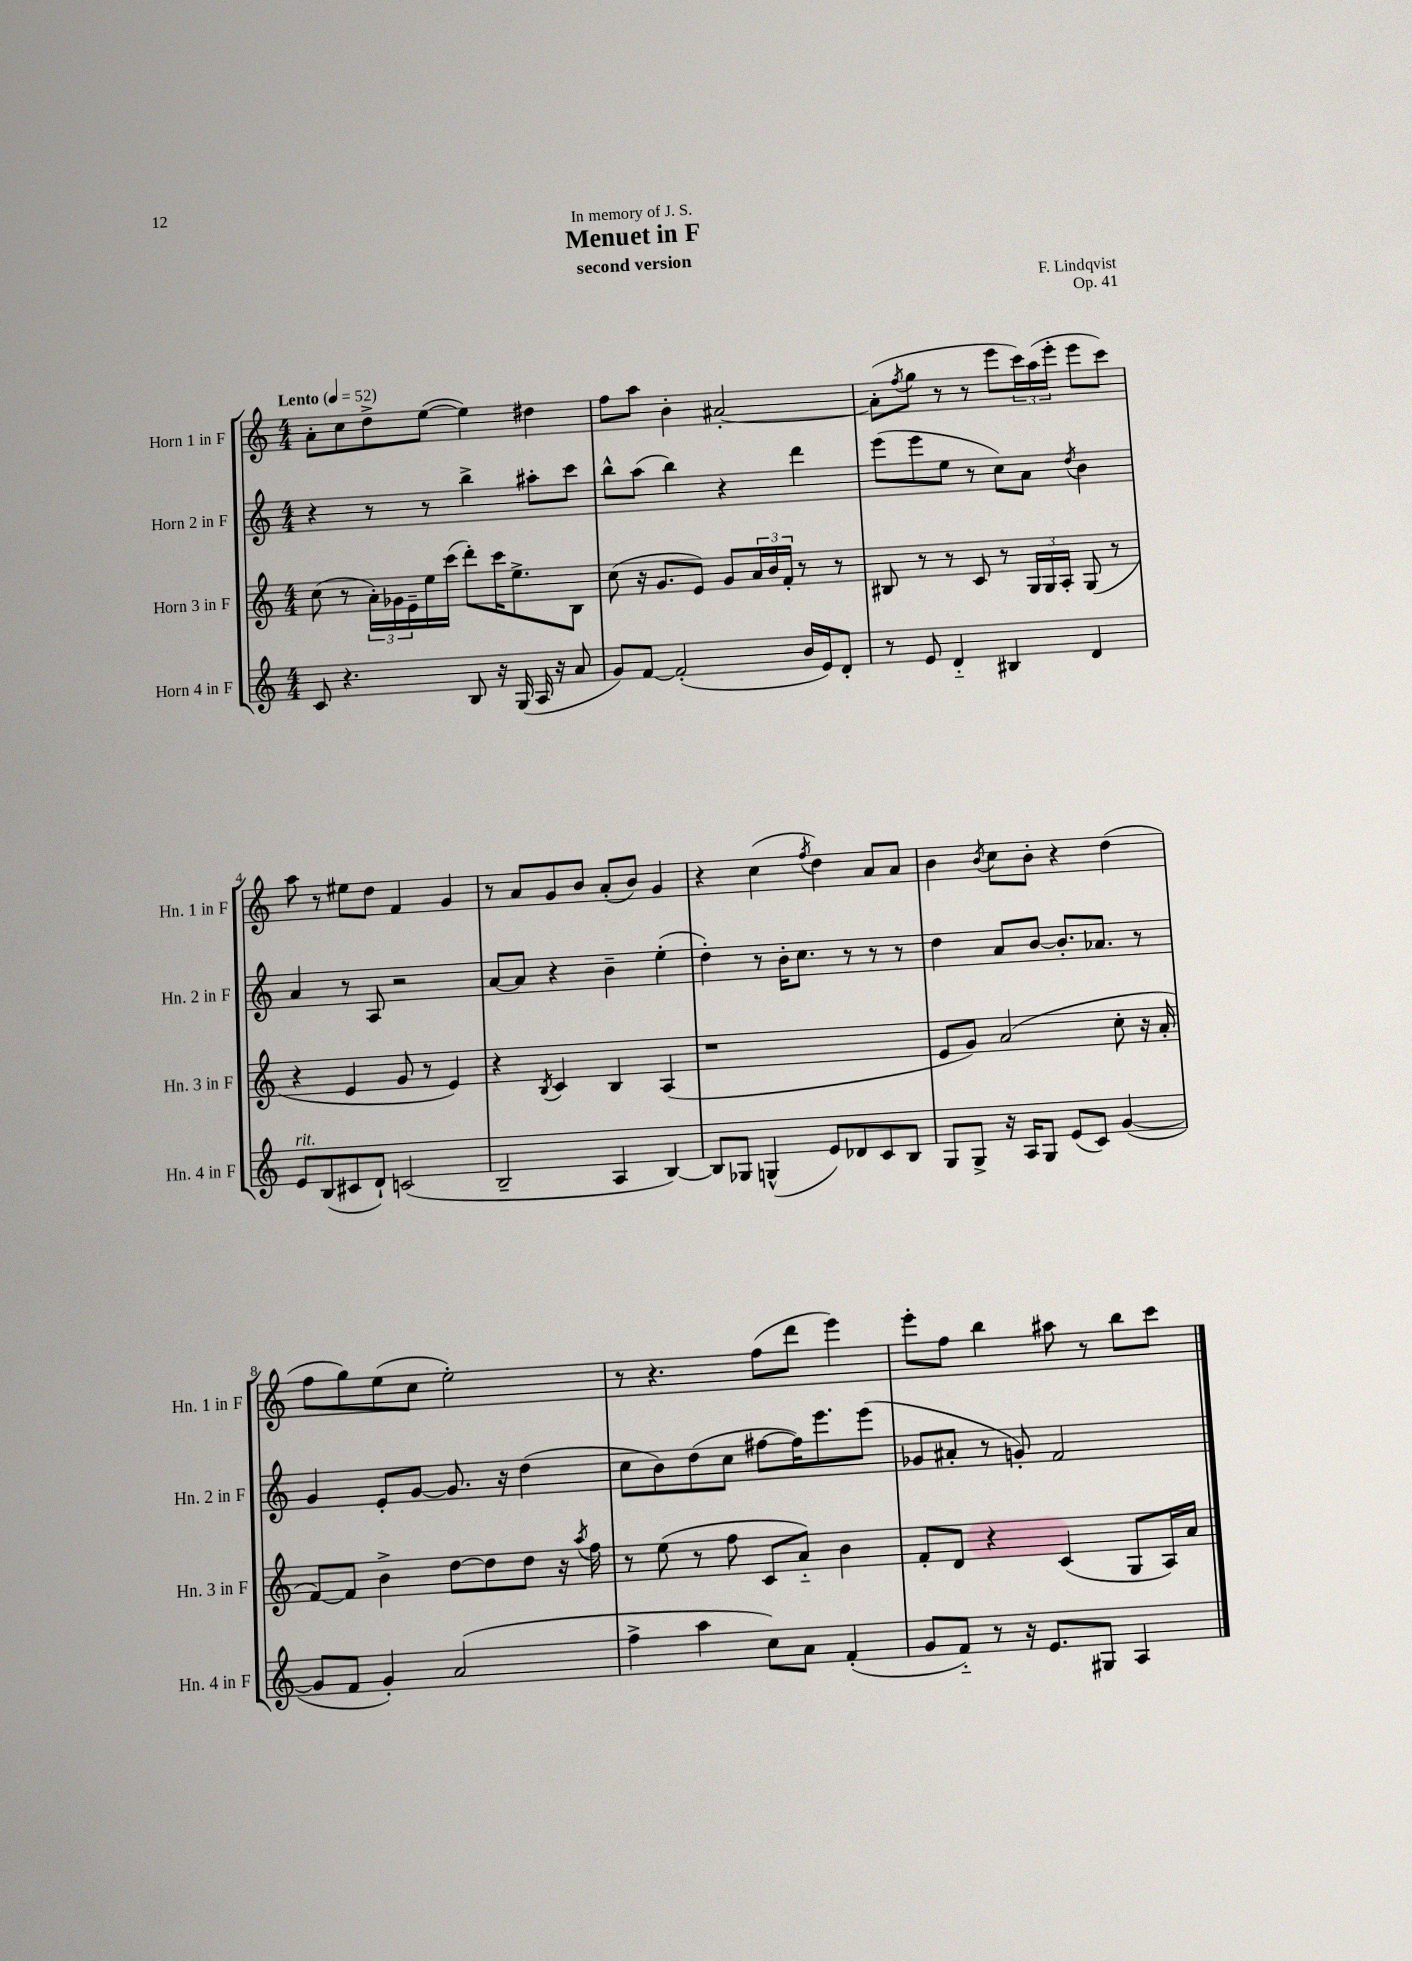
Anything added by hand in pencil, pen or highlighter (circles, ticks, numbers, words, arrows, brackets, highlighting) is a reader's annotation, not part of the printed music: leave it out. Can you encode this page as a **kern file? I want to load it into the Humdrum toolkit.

**kern	**kern	**kern	**kern
*part4	*part3	*part2	*part1
*staff4	*staff3	*staff2	*staff1
*I"Horn 4 in F	*I"Horn 3 in F	*I"Horn 2 in F	*I"Horn 1 in F
*I'Hn. 4 in F	*I'Hn. 3 in F	*I'Hn. 2 in F	*I'Hn. 1 in F
*clefG2	*clefG2	*clefG2	*clefG2
*k[]	*k[]	*k[]	*k[]
*M4/4	*M4/4	*M4/4	*M4/4
*MM52	*MM52	*MM52	*MM52
=1	=1	=1	=1
!	!	!	!LO:TX:a:B:t=Lento
8c/	(8cc\	4r	8a'\L
4.r	8r	.	8cc\
.	24a'\LL)	8r	8dd^\
.	24g-X\	.	.
.	24e~\	.	.
.	16ee\	8r	([8ee\J
.	(16ccc\JJ	.	.
8B/	8ddd'\L)	4bb^\	4ee\])
16r	16ccc\K	.	.
(16G/	8.ee^\	.	.
16A/	.	8aa#X'\L	4dd#X\
16r	.	.	.
8a/	8B\J	8ccc\J	.
=2	=2	=2	=2
8g/L)	(8cc\	8bb^^\L	8ff\L
[8f/J	16r	(8aa\J	8aa\J
.	8.g/L	.	.
(2f'/]	.	4bb\)	4b'\
.	8e/J)	.	.
.	8g/L	4r	[2a#X'/
.	24a/L	.	.
.	24b/	.	.
.	24f'/JJ	.	.
16b/LL	8r	4ddd\	.
16e/J)	.	.	.
8d'/J	8r	.	.
=3	=3	=3	=3
8r	8B#X/	(8eee\L	(8a#'\L]
.	.	.	8qff/
8e/	8r	8eee\	8gg\J
4d/	8r	8ee\J	8r
.	8c/	8r	8r
4B#X/	8r	8cc\L)	8eee\L
.	24G/LL	8a\J	24ccc\L)
.	24G/	.	(24aa\
.	24A'/JJ	.	24eee'\JJ
.	.	8qdd/	.
4d/	(8G/	4b\	8eee\L
.	8r	.	8ccc\J)
!!LO:LB:g=z
=4	=4	=4	=4
!LO:TX:a:i:t=rit.	!	!	!
8e/L	4r	4a/	8aa\
(8B/	.	.	8r
8c#X/	4e/	8r	8ee#X\L
8d`/J)	.	8A/	8dd\J
(2cn/	8g/	2r	4f/
.	8r	.	.
.	4e/)	.	4g/
=5	=5	=5	=5
2B~/	4r	[8a/L	8r
.	.	8a/J]	8a/L
.	8qB/	.	.
.	4c/	4r	8g/
.	.	.	8b/J
4A/	4B/	4b~\	(8a'/L
.	.	.	8b/J)
[4B/)	(4A/	(4ee'\	4g/
=6	=6	=6	=6
8B/L]	1r	4dd'\)	4r
8G-X/J	.	.	.
(4Gn^^/	.	8r	(4cc\
.	.	16b'\KL	.
.	.	8.cc\J	.
.	.	.	8qff/
8e/L)	.	.	4dd\)
8d-X/	.	8r	.
8c/	.	8r	8a/L
8B/J	.	8r	8a/J
=7	=7	=7	=7
8G/L	8e/L	4dd\	4b\
8G^/J	8g/J)	.	.
.	.	.	8qb/
16r	(2a/	8a/L	8cc\L
16A/KL	.	.	.
8G/J	.	[8b/J	8b'\J
(8e/L	.	8.b'/L]	4r
8c/J)	.	.	.
.	.	8.a-X/J	.
([4g/	8cc'\	.	(4dd\
.	16r	8r	.
.	16a'/	.	.
!!LO:LB:g=z
=8	=8	=8	=8
8g/L]	[8f/L)	4g/	8ff\L
8f/J	8f/J]	.	8gg\)
4g'/)	4b^\	8e'/L	(8ee\
.	.	[8g/J	8cc\J
(2a/	[8dd\L	8.g/]	2ee'\)
.	8dd\]	.	.
.	.	16r	.
.	8dd\J	(4dd\	.
.	16r	.	.
.	8qaa/	.	.
.	16ff\	.	.
=9	=9	=9	=9
4ff^\	8r	8cc\L	8r
.	(8ee\	8b\)	4.r
4aa\	8r	(8dd\	.
.	8ff\	8cc\J	.
8cc\L)	8c/L	[8ff#X\L	(8ff\L
8a\J	8a/J)	16ff#\K])	8ddd\J
.	.	8.eee\	.
(4f'/	4b\	.	4eee\)
.	.	(8eee\J	.
=10	=10	=10	=10
8g/L	8f'/L	8g-X/L	8eee'\L
8f/J)	8d/J	8a#X'/J	8ff\J
8r	4r	8r	4bb\
16r	.	8gn'/)	.
8.e/L	.	.	.
.	(4c/	2f/	8aa#X\
8G#X/J	.	.	8r
4A/	8G/L	.	8bb\L
.	16A/L)	.	8ccc\J
.	16a/JJ	.	.
==	==	==	==
*-	*-	*-	*-
